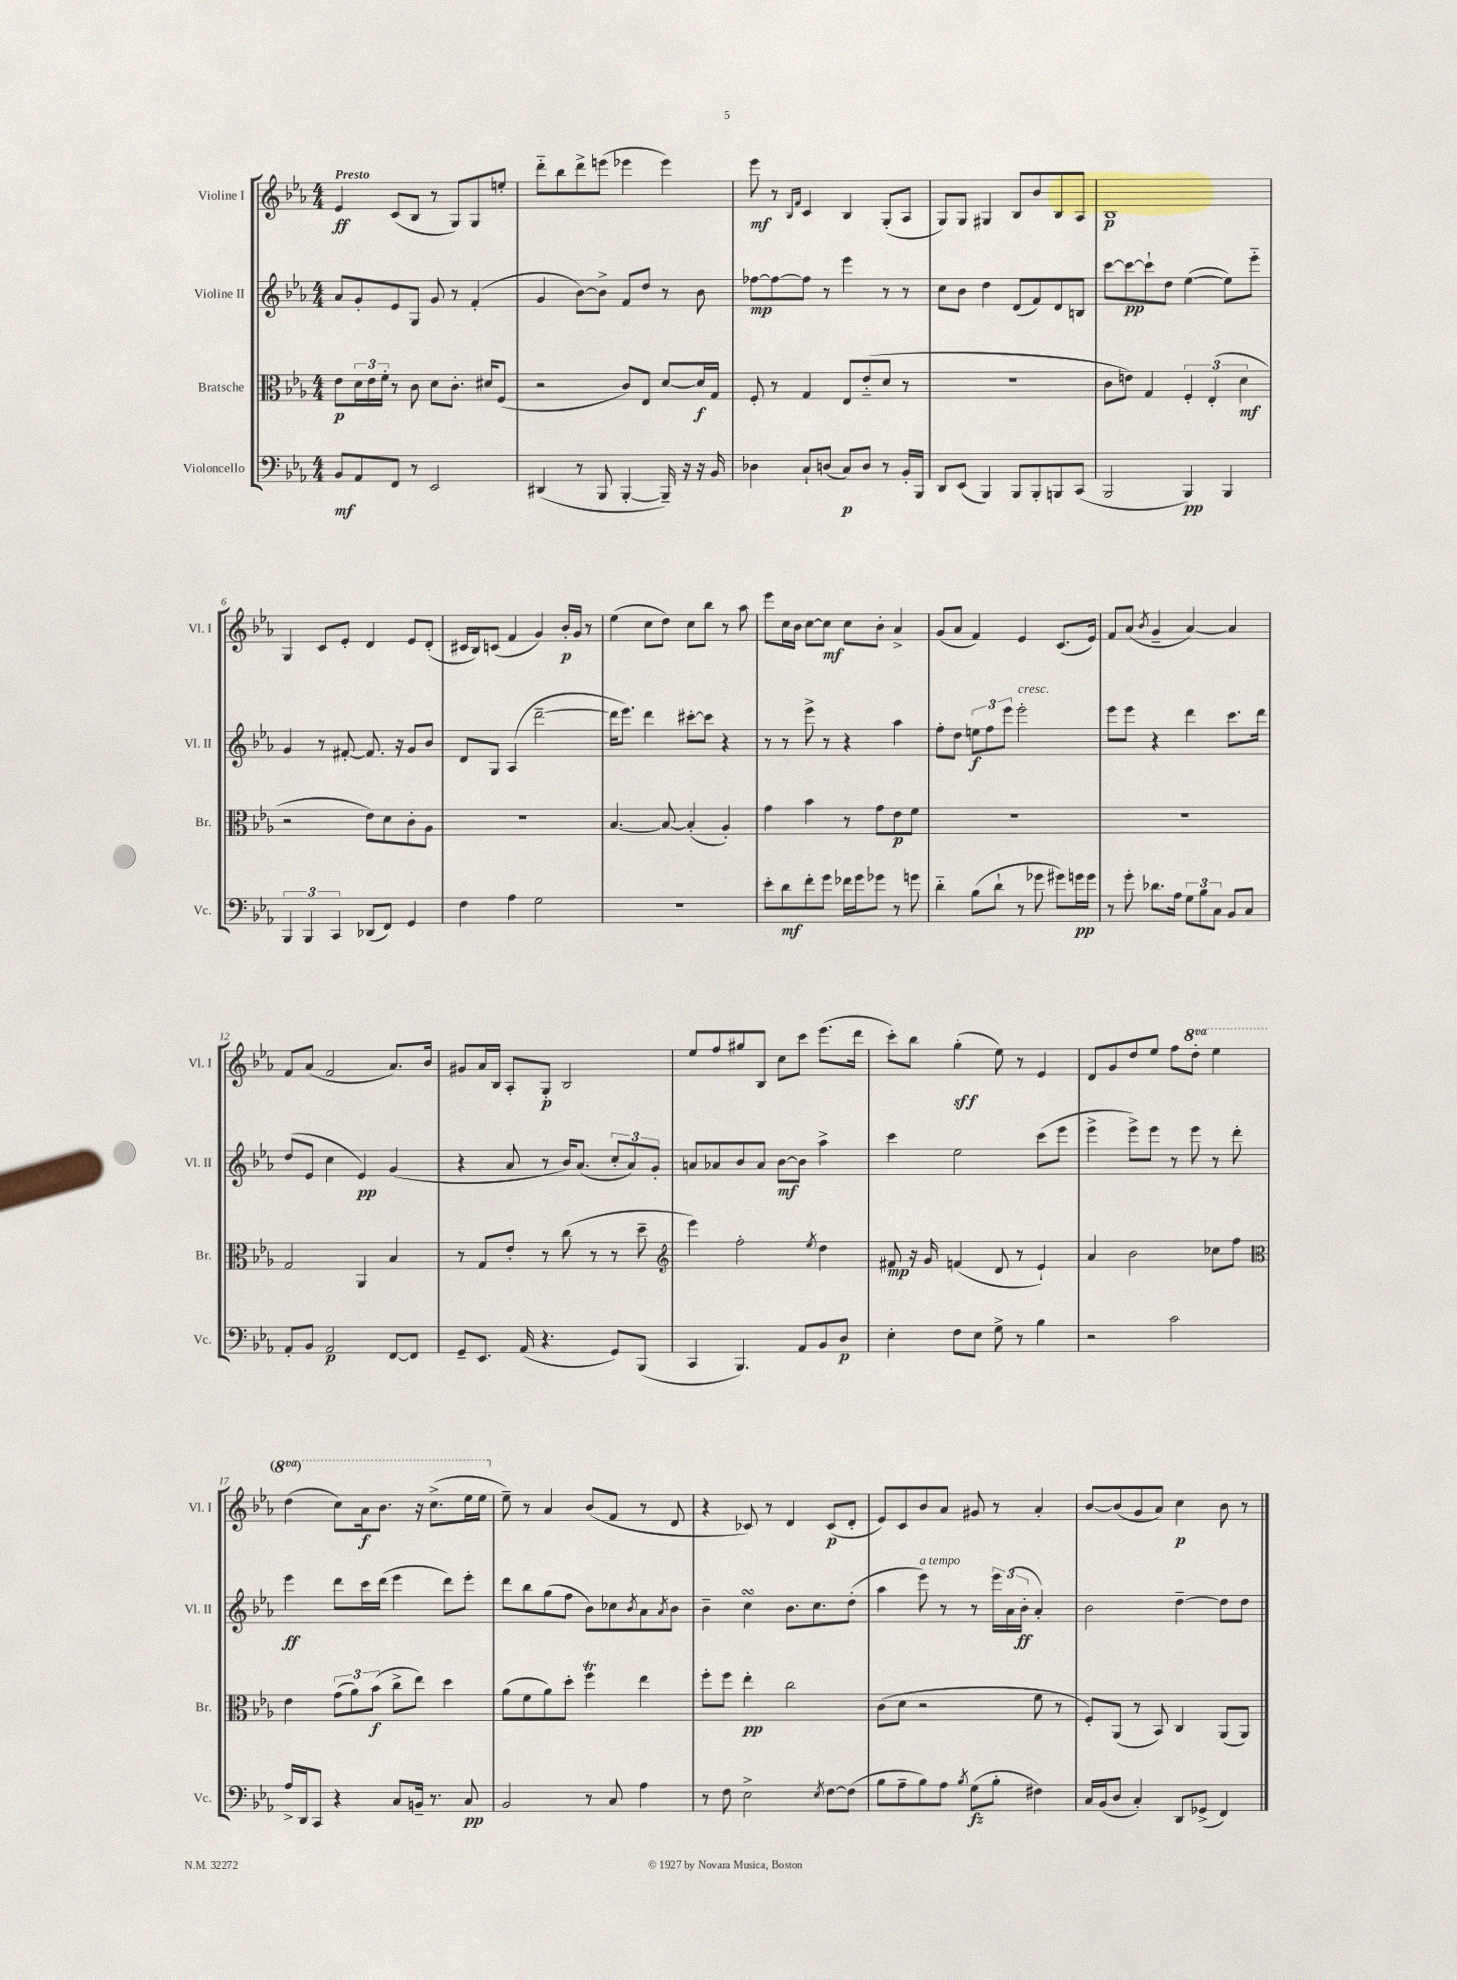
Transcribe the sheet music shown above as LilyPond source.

<<
\new StaffGroup <<
\new Staff = "s0" \with { instrumentName = "Violine I" shortInstrumentName = "Vl. I" } {
    \clef treble \key ees \major \numericTimeSignature \time 4/4 \set Staff.ottavationMarkups = #ottavation-simple-ordinals \tempo "Presto"
    ees'4\ff c'8( bes8 r8 g8) g8 e''8-. |
    d'''8-_ bes''8 d'''8-> e'''8( ees'''4 ees'''4) |
    ees'''8\mf r8 \grace { bes16 f'16 } c'4 bes4 g8-.( aes8 |
    g8) g8 gis4 bes8 bes'8 bes8 aes8 |
    bes1\p |
    g4 c'8 ees'8-. d'4 ees'8 d'8-.( |
    cis'16 bes16) c'8( f'4 g'4) bes'16-.\p g'16 r8 |
    ees''4( c''8 d''8) c''8 bes''8 r8 aes''8 |
    ees'''8 c''16 bes'16 c''8~ c''8\mf c''8 bes'8-. aes'4-> |
    g'8( aes'8 f'4) ees'4 c'8.( ees'16) |
    f'8 aes'8( \acciaccatura { bes'8 } g'4-- aes'4~) aes'4 |
    f'8 aes'8( f'2 aes'8.) bes'16 |
    gis'8 aes'16 bes16 aes8-. g8-.\p bes2 |
    ees''8 f''8 gis''8 bes8 c''8 c'''8 ees'''8.( d'''16 |
    c'''8-.) bes''8 g''4-.\sff( ees''8) r8 ees'4 |
    d'8 g'8 d''8 ees''8 f''8 \ottava #1 d'''8-. ees'''4 |
    d'''4( c'''8) aes''16\f bes''8. r16 c'''8.->( ees'''16 ees'''16 \ottava #0 |
    ees''8--) r8 aes'4 bes'8( f'8 r8 d'8 |
    r4 ces'8) r8 d'4 ces'8\p( d'8-. |
    ees'8) c'8 bes'8 aes'8 gis'8 r8 aes'4-. |
    bes'8~ bes'8( g'8 aes'8) c''4\p bes'8 r8 \bar "|." |
}
\new Staff = "s1" \with { instrumentName = "Violine II" shortInstrumentName = "Vl. II" } {
    \clef treble \key ees \major \numericTimeSignature \time 4/4
    aes'8 g'8-. ees'8 g8 g'8 r8 f'4-.( |
    g'4 bes'8~) bes'8-> f'8 d''8 r8 bes'8 |
    fes''8~\mp fes''8~ fes''8 r8 ees'''4 r8 r8 |
    c''8 bes'8 d''4 d'8( f'8) d'8 b8 |
    c'''8~ c'''8~\pp c'''8-! d''8 ees''4~( ees''8) ees'''8-_ |
    g'4 r8 fis'8~-. fis'8. r16 g'8 bes'8 |
    d'8 g8 aes4( d'''2~-- |
    d'''16 ees'''8.) d'''4 cis'''8~-. cis'''8 r4 |
    r8 r8 ees'''8-> r8 r4 aes''4 |
    f''8-. d''8 \tuplet 3/2 { e''8\f f''8 ees'''8 } ees'''2-.^\markup { \italic "cresc." } |
    ees'''8 ees'''8 r4 d'''4 c'''8. d'''16 |
    d''8( ees'8 c''4 ees'4\pp) g'4( |
    r4 aes'8 r8 bes'16) aes'8.( \tuplet 3/2 { c''8-. aes'8) g'8-. } |
    a'8 aes'8 bes'8 aes'8 bes'8~\mf bes'8 aes''4-> |
    c'''4 ees''2 c'''8( ees'''8 |
    ees'''4-> ees'''8->) ees'''8 r8 ees'''8 r8 d'''8-. |
    ees'''4\ff d'''8 c'''16 d'''16( ees'''4 d'''8) ees'''8-. |
    d'''8 bes''8 g''8( f''8 bes'8) ces''8 \acciaccatura { bes'8 } aes'8 \acciaccatura { aes'8 } bes'8 |
    bes'4-- c''4\turn bes'8. c''8. d''8-.( |
    aes''4 ees'''8^\markup { \italic "a tempo" }) r8 r8 \tuplet 3/2 { ees'''16 aes'16( bes'16-.\ff } aes'4-.) |
    bes'2 d''4~-- d''8 d''8 \bar "|." |
}
\new Staff = "s2" \with { instrumentName = "Bratsche" shortInstrumentName = "Br." } {
    \clef alto \key ees \major \numericTimeSignature \time 4/4
    ees'8\p \tuplet 3/2 { d'16 ees'16 f'16-. } r8 c'8 d'8 c'8.-. dis'16 f8( |
    r2 c'8) ees8 d'8~ d'16\f g16 |
    f8-. r8 g4 ees8 ees'8-_( d'8 r8 |
    R1 |
    c'8 e'8) g4 \tuplet 3/2 { f4-. ees4-.( d'4\mf } |
    r2 ees'8) d'8 c'8-. aes8 |
    R1 |
    bes4.~ bes8~ bes4-.( aes4-.) |
    g'4 bes'4 r8 g'8 ees'8\p f'8 |
    R1 |
    R1 |
    g2 aes,4 bes4 |
    r8 g8 ees'8-. r8 c''8( r8 r8 d''8-- |
    \clef treble ees'''4) f''2-. \acciaccatura { ees''8 } d''4 |
    fis'8\mp r16 g'16 f'4( d'8 r8 ees'4-!) |
    aes'4 bes'2 ces''8 f''8 |
    \clef alto ees'4 \tuplet 3/2 { g'8( aes'8) bes'8\f( } c''8-> ees''8) d''4 |
    aes'8( f'8 aes'8) d''8-. f''4\trill ees''4 |
    f''8-. f''8 ees''4-.\pp c''2 |
    c'8( d'8 r2 f'8 r8 |
    f8-.) aes,8( r8 bes,8) c4 aes,8( aes,8) \bar "|." |
}
\new Staff = "s3" \with { instrumentName = "Violoncello" shortInstrumentName = "Vc." } {
    \clef bass \key ees \major \numericTimeSignature \time 4/4
    bes,8\mf aes,8 f,8 r8 ees,2 |
    dis,4( r8 bes,,8 bes,,4~-. bes,,16--) r16 r16 bes,16 |
    des4 c8-! d8( c8\p) d8 r8 bes,16-. bes,,16 |
    d,8 ees,8( bes,,4) bes,,8 bes,,8-. b,,8 c,8( |
    bes,,2 bes,,4\pp) bes,,4 |
    \tuplet 3/2 { bes,,4 bes,,4 c,4 } des,8( f,8) g,4 |
    f4 aes4 g2 |
    r1 |
    ees'8-. d'8\mf f'8-. g'8 fes'16 g'16 ges'8 r8 g'8 |
    d'4-_ bes8( d'8-! r8 ges'8 gis'8) g'16\pp g'16 |
    r8 g'8-. des'8. aes16 \tuplet 3/2 { g8 bes8 c8 } bes,8 c8 |
    aes,8-. bes,8 aes,2\p f,8~ f,8 |
    g,8-- ees,8. aes,16( r4. g,8) bes,,8( |
    c,4 bes,,4.) aes,8 bes,8 d8\p |
    ees4-. f8 ees8 g8-> r8 bes4 |
    r2 c'2 |
    aes16-> d,16 c,8 r4 c8 b,16-- r8. c8\pp |
    bes,2 r8 c8 aes4 |
    r8 f8 ees2-> \acciaccatura { ees8 } f8~ f8( |
    bes8 aes8-- bes8) aes8 \acciaccatura { bes8 } g8\fz( bes8-. fis4) |
    c16 bes,16( d8 c4-.) d,8 ges,8->( f,4) \bar "|." |
}
>>
>>
